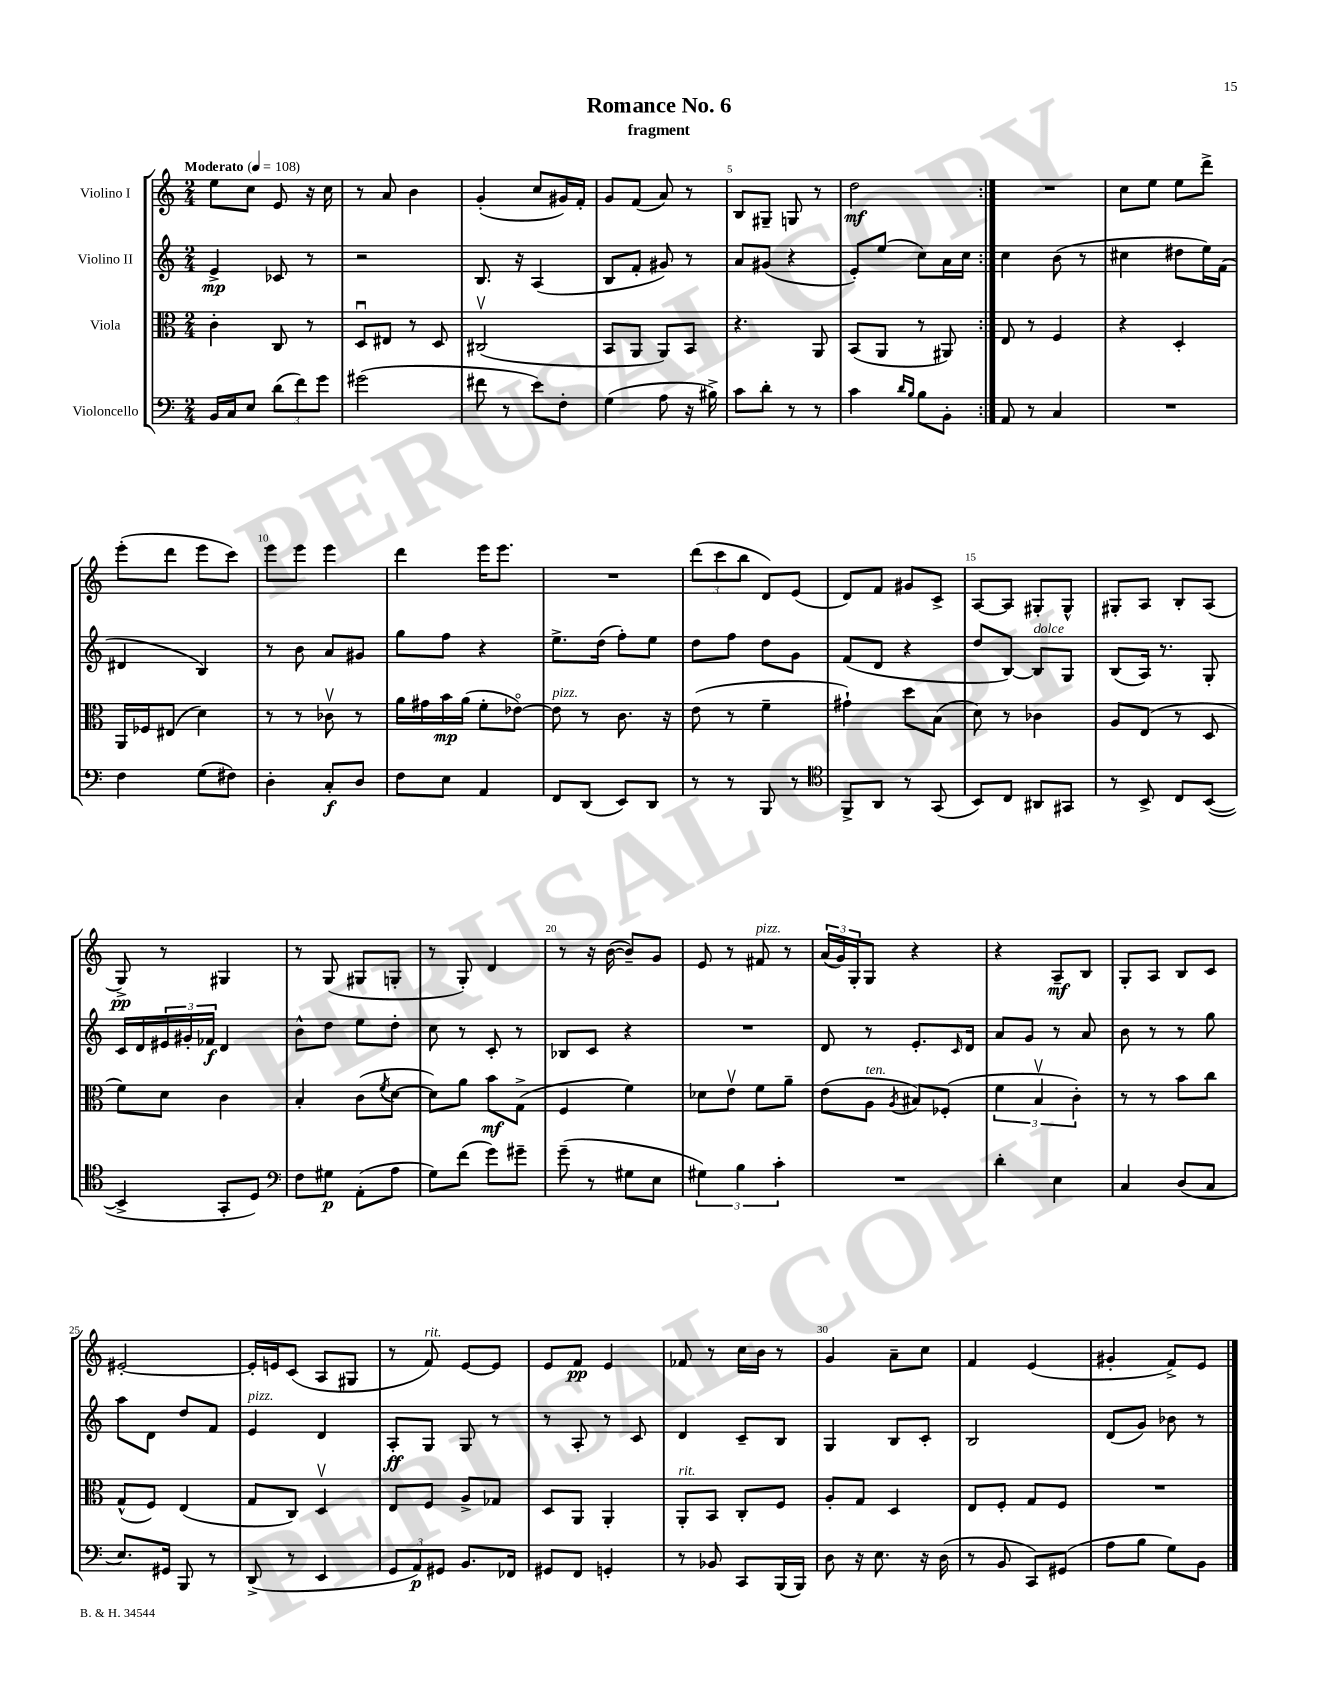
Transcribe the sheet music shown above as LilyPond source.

\header { title = "Romance No. 6" subtitle = "fragment" }
<<
\new StaffGroup <<
\new Staff = "s0" \with { instrumentName = "Violino I" } {
    \clef treble \key c \major \numericTimeSignature \time 2/4 \tempo "Moderato" 4 = 108
    \repeat volta 2 { e''8 c''8 e'8 r16 c''16 |
    r8 a'8 b'4 |
    g'4-.( c''8 gis'16) f'16-. |
    g'8 f'8( a'8) r8 |
    b8 gis8-- g8 r8 |
    d''2\mf | }
    R2 |
    c''8 e''8 e''8 d'''8-> |
    e'''8-.( d'''8 e'''8 c'''8) |
    e'''8 e'''8 e'''4 |
    d'''4 e'''16 e'''8. |
    R2 |
    \tuplet 3/2 { d'''8( c'''8 b''8 } d'8) e'8( |
    d'8) f'8 gis'8 c'8-> |
    a8~ a8 gis8-. gis8-^ |
    gis8-. a8 b8-. a8( |
    g8->\pp) r8 gis4 |
    r8 g8( gis8 g8-. |
    r8 g8-.) d'4 |
    r8 r16 b'16~( b'8--) g'8 |
    e'8 r8 fis'8^\markup { \italic "pizz." } r8 |
    \tuplet 3/2 { a'16( g'16) g16-. } g8 r4 |
    r4 a8--\mf b8 |
    g8-. a8 b8 c'8 |
    eis'2~-. |
    eis'16-. e'16 c'8( a8 gis8 |
    r8 f'8^\markup { \italic "rit." }) e'8~ e'8 |
    e'8 f'8\pp e'4 |
    fes'8 r8 c''16 b'16 r8 |
    g'4 a'8-- c''8 |
    f'4 e'4( |
    gis'4-. f'8->) e'8 \bar "|." |
}
\new Staff = "s1" \with { instrumentName = "Violino II" } {
    \clef treble \key c \major \numericTimeSignature \time 2/4
    \repeat volta 2 { e'4->\mp ces'8 r8 |
    r2 |
    b8. r16 a4( |
    b8 f'8-. gis'8) r8 |
    a'8 gis'8( r4 |
    e'8-.) e''8( c''8) a'16 c''16 | }
    c''4 b'8( r8 |
    cis''4 dis''8 e''16) f'16( |
    dis'4 b4) |
    r8 b'8 a'8 gis'8 |
    g''8 f''8 r4 |
    e''8.-> d''16( f''8-.) e''8 |
    d''8 f''8 d''8 g'8 |
    f'8( d'8 r4 |
    d''8 b8~) b8^\markup { \italic "dolce" } g8 |
    b8( a16) r8. g8-. |
    c'16 d'16 \tuplet 3/2 { eis'16 gis'16-. fes'16\f } d'4 |
    b'8-^ d''8 e''8 d''8-. |
    c''8 r8 c'8-. r8 |
    bes8 c'8 r4 |
    R2 |
    d'8 r8 e'8.-. \grace { c'16 } d'16 |
    a'8 g'8 r8 a'8 |
    b'8 r8 r8 g''8 |
    a''8 d'8 d''8 f'8 |
    e'4^\markup { \italic "pizz." } d'4 |
    a8-.\ff g8 g8 r8 |
    r8 a8-. r8 c'8 |
    d'4 c'8-- b8 |
    g4 b8 c'8-. |
    b2 |
    d'8( g'8) bes'8 r8 \bar "|." |
}
\new Staff = "s2" \with { instrumentName = "Viola" } {
    \clef alto \key c \major \numericTimeSignature \time 2/4
    \repeat volta 2 { c'4-. c8 r8 |
    d8\downbow eis8 r8 d8 |
    cis2\upbow( |
    b,8 a,8 a,8) b,8 |
    r4. a,8 |
    b,8( a,8 r8 ais,8) | }
    e8 r8 f4 |
    r4 d4-. |
    a,16 fes16 eis8( d'4) |
    r8 r8 ces'8\upbow r8 |
    a'16 gis'16 b'16\mp a'16( f'8-. ees'8~\flageolet) |
    ees'8^\markup { \italic "pizz." } r8 c'8. r16 |
    e'8( r8 f'4-- |
    gis'4-!) d''8 b8( |
    d'8) r8 ces'4 |
    a8 e8( r8 d8 |
    f'8) d'8 c'4 |
    b4-. c'8( \acciaccatura { f'8 } d'8~ |
    d'8) a'8 b'8\mf g8->( |
    f4 f'4) |
    des'8 e'8\upbow f'8 a'8-- |
    e'8( a8^\markup { \italic "ten." } \acciaccatura { a8 } bis8) fes8-.( |
    \tuplet 3/2 { f'4 b4\upbow c'4-.) } |
    r8 r8 b'8 c''8 |
    g8-^( f8) e4( |
    g8 c8) d4\upbow |
    e8 f8 a8-> ges8 |
    d8 a,8 a,4-. |
    a,8-.^\markup { \italic "rit." } b,8 c8-. f8 |
    a8-. g8 d4 |
    e8 f8-. g8 f8 |
    R2 \bar "|." |
}
\new Staff = "s3" \with { instrumentName = "Violoncello" } {
    \clef bass \key c \major \numericTimeSignature \time 2/4
    \repeat volta 2 { b,16 c16 e8 \tuplet 3/2 { d'8( f'8) g'8 } |
    gis'2( |
    fis'8 r8 e'8) f8-. |
    g4( a8 r16 bis16->) |
    c'8 d'8-. r8 r8 |
    c'4 \grace { d'16 b16 } b8 b,8-. | }
    a,8 r8 c4 |
    R2 |
    f4 g8( fis8) |
    d4-. c8-.\f d8 |
    f8 e8 a,4 |
    f,8 d,8( e,8) d,8 |
    r8 r8 b,,8 r8 |
    \clef tenor f,8-> a,8 r8 g,8( |
    b,8) c8 ais,8 gis,8 |
    r8 b,8-> c8 b,8~( |
    b,4-> g,8-. d8) |
    \clef bass f8 gis8\p a,8-.( a8 |
    g8) f'8( g'8) gis'8-- |
    g'8--( r8 gis8 e8 |
    \tuplet 3/2 { gis4) b4 c'4-. } |
    R2 |
    d'4-. e4 |
    c4 d8( c8 |
    e8.) gis,16 b,,8 r8 |
    d,8->( r8 e,4 |
    \tuplet 3/2 { g,8 a,8\p) gis,8 } b,8. fes,16 |
    gis,8 f,8 g,4-. |
    r8 bes,8 c,8 b,,16( b,,16) |
    d8 r16 e8. r16 d16( |
    r8 b,8 c,8) gis,8( |
    a8 b8 g8) b,8 \bar "|." |
}
>>
>>
\layout { \context { \Score \override BarNumber.break-visibility = ##(#f #t #t) barNumberVisibility = #(every-nth-bar-number-visible 5) } }
